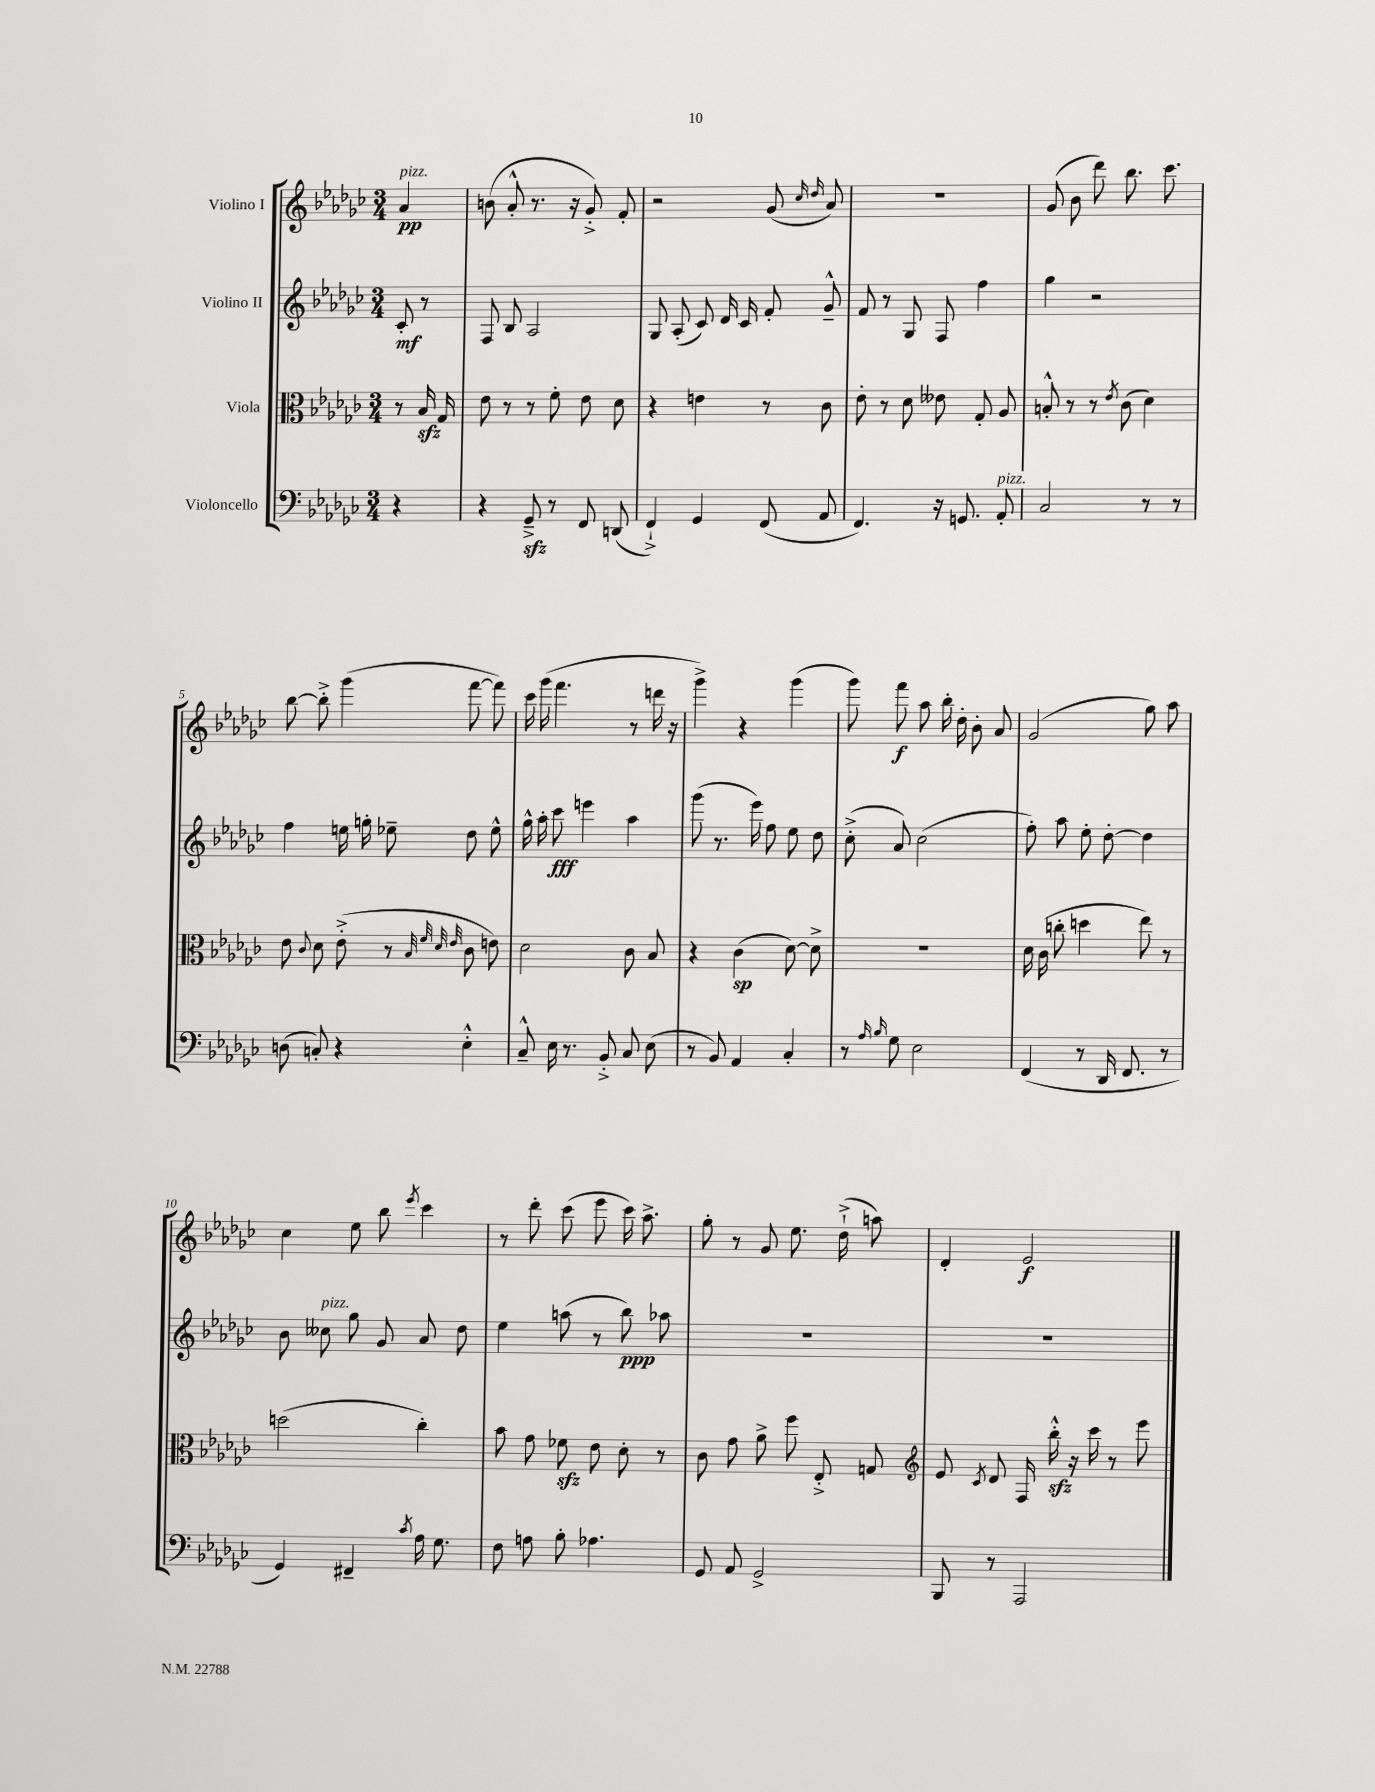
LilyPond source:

<<
\new StaffGroup <<
\new Staff = "s0" \with { instrumentName = "Violino I" } {
    \clef treble \key ges \major \numericTimeSignature \time 3/4 \partial 4
    \autoBeamOff aes'4\pp^\markup { \italic "pizz." } |
    b'8( aes'8-.-^ r8. r16 ges'8-.->) f'8-. |
    r2 ges'8( \grace { ces''16 des''16 } aes'8) |
    R2. |
    ges'8( bes'8 des'''8) bes''8. ces'''8. |
    bes''8~ bes''8-.-> ges'''4( f'''8~ f'''8) |
    ces'''16 ges'''16( f'''4. r8 d'''16 r16 |
    ges'''4->) r4 ges'''4( |
    ges'''8) f'''8\f aes''8 bes''16-. des''16-. bes'8-. aes'8 |
    ges'2( ges''8) aes''8 |
    ces''4 ees''8 bes''8 \acciaccatura { ees'''8 } ces'''4 |
    r8 des'''8-. ces'''8( ees'''8 ces'''16) aes''8.-> |
    ges''8-. r8 ges'8 ees''8. des''16-!->( a''8) |
    des'4-. ees'2\f \bar "|." |
}
\new Staff = "s1" \with { instrumentName = "Violino II" } {
    \clef treble \key ges \major \numericTimeSignature \time 3/4 \partial 4
    \autoBeamOff ces'8-.\mf r8 |
    f8 bes8 aes2 |
    ges8 aes8-.( ces'8) des'16 ces'16 f'8-. ges'8---^ |
    f'8 r8 ges8 f8 f''4 |
    ges''4 r2 |
    f''4 e''16 g''16-. ees''8-- des''8 ees''8-^ |
    ges''16-^ aes''16-. ces'''8\fff e'''4 aes''4 |
    ges'''8( r8. ees'''16) f''8 ees''8 des''8 |
    ces''8-.->( aes'8) ces''2( |
    f''8-.) aes''8 ees''8-. des''8~-. des''4 |
    bes'8 ceses''8^\markup { \italic "pizz." } ges''8 ges'8 aes'8 des''8 |
    ees''4 a''8( r8 bes''8\ppp) aes''8 |
    R2. |
    R2. \bar "|." |
}
\new Staff = "s2" \with { instrumentName = "Viola" } {
    \clef alto \key ges \major \numericTimeSignature \time 3/4 \partial 4
    \autoBeamOff r8 bes16\sfz ges16 |
    ees'8 r8 r8 f'8-. ees'8 des'8 |
    r4 e'4 r8 ces'8 |
    ees'8-. r8 des'8 eeses'8 ges8-. aes8 |
    b8-.-^ r8 r8 \acciaccatura { ees'8 } ces'8( des'4) |
    ees'8 \appoggiatura { ces'8 } des'8 ees'8-.->( r8 \grace { bes32 f'32 des'32 ees'32 } ces'8 e'8) |
    des'2 ces'8 bes8 |
    r4 ces'4\sp( des'8~) des'8-> |
    R2. |
    des'16 ces'16( c''8-. d''4 ees''8) r8 |
    d''2( ces''4-.) |
    bes'8 ges'8 fes'8\sfz ees'8 des'8-. r8 |
    ces'8 ges'8 aes'8-> f''8 ees8-.-> g8 |
    \clef treble ees'8 \acciaccatura { ces'8 } des'8 f16 bes''16-.-^\sfz r16 ces'''16 r8 ees'''8 \bar "|." |
}
\new Staff = "s3" \with { instrumentName = "Violoncello" } {
    \clef bass \key ges \major \numericTimeSignature \time 3/4 \partial 4
    \autoBeamOff r4 |
    r4 ges,8--->\sfz r8 f,8 d,8( |
    f,4-!->) ges,4 f,8( aes,8 |
    f,4.) r16 g,8. aes,8-.^\markup { \italic "pizz." } |
    ces2 r8 r8 |
    d8( c8-.) r4 ees4-.-^ |
    ces8---^ ees16 r8. bes,8-.-> ces8 ees8( |
    r8 bes,8) aes,4 ces4-. |
    r8 \grace { aes16 bes16 } ges8 ees2 |
    f,4( r8 des,16 f,8. r8 |
    ges,4) fis,4-- \acciaccatura { ces'8 } aes16 ges8. |
    f8 a8 bes8-. aes4. |
    ges,8 aes,8 ges,2-> |
    bes,,8 r8 aes,,2 \bar "|." |
}
>>
>>
